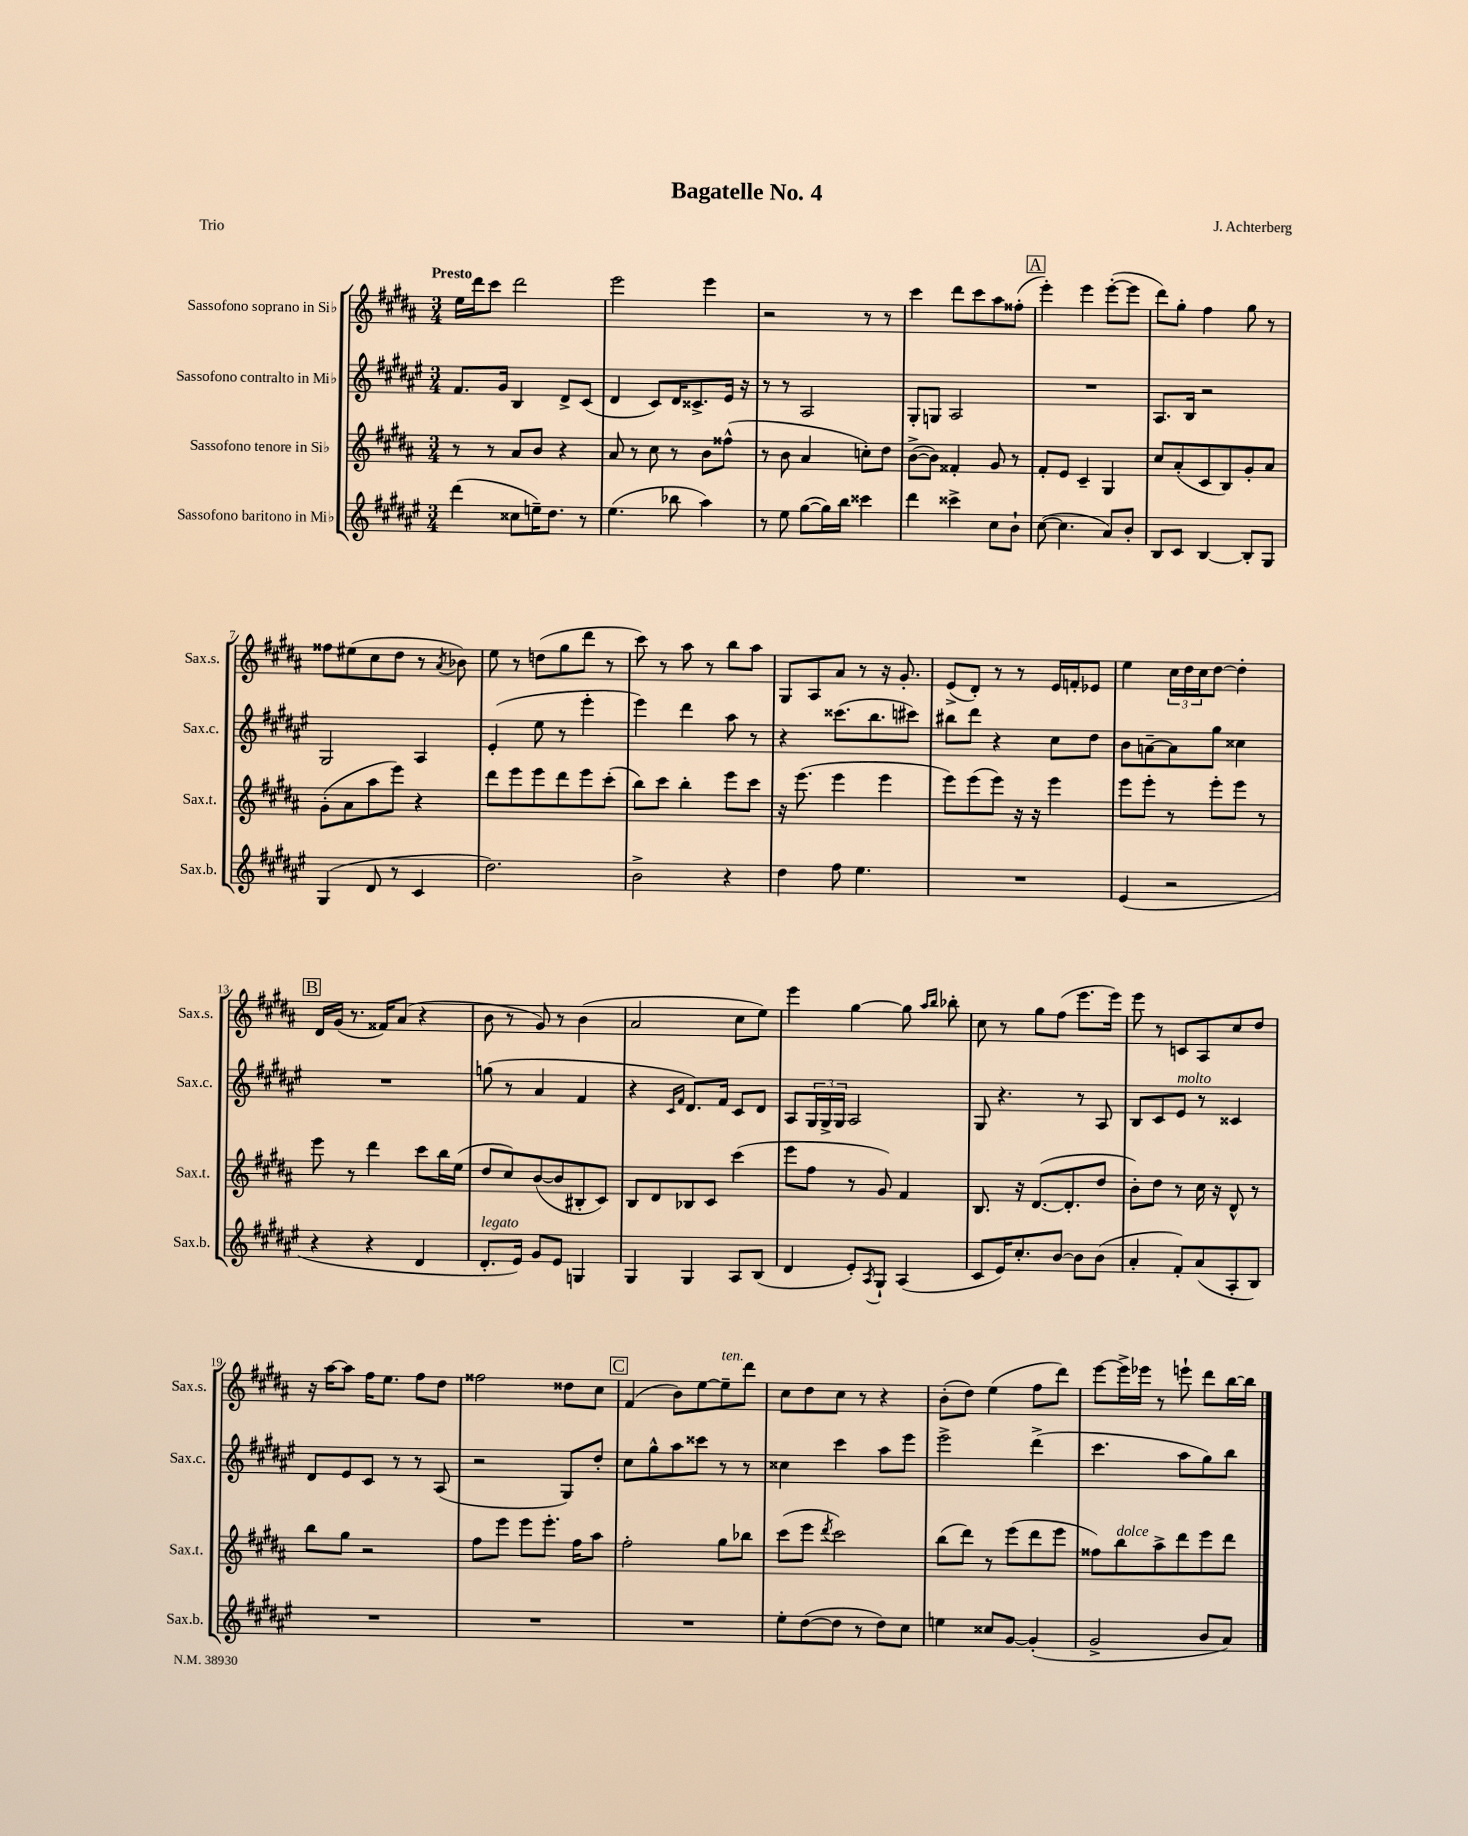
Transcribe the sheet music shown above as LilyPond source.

\header { title = "Bagatelle No. 4" composer = "J. Achterberg" piece = "Trio" }
<<
\new StaffGroup <<
\new Staff = "s0" \with { instrumentName = "Sassofono soprano in Sib" shortInstrumentName = "Sax.s." } {
    \clef treble \key b \major \numericTimeSignature \time 3/4 \tempo "Presto"
    e''16 dis'''16 cis'''8 dis'''2 |
    e'''2 e'''4 |
    r2 r8 r8 |
    cis'''4 dis'''8 cis'''8 ais''8 fisis''8-.( |
    \mark \markup { \box "A" } e'''4-.) e'''4 e'''8~-.( e'''8 |
    dis'''8) gis''8-. fis''4 gis''8 r8 |
    fisis''8 eis''8( cis''8 dis''8 r8 \acciaccatura { ais'8 } bes'8) |
    e''8 r8 d''8( gis''8 dis'''8 r8 |
    cis'''8) r8 ais''8 r8 b''8 ais''8 |
    gis8 ais8 ais'8 r8 r16 gis'8.-. |
    e'8->( dis'8-.) r8 r8 e'16 f'16-. ees'8 |
    e''4 \tuplet 3/2 { cis''16 dis''16 cis''16 } dis''8~ dis''4-. |
    \mark \markup { \box "B" } dis'16 gis'16( r8. fisis'16) ais'8( r4 |
    b'8 r8 gis'8) r8 b'4( |
    ais'2 cis''8 e''8) |
    e'''4 gis''4~ gis''8 \grace { ais''16 b''16 } bes''8-. |
    cis''8 r8 gis''8 fis''8( e'''8. e'''16) |
    e'''8 r8 c'8 ais8 cis''8 dis''8 |
    r16 ais''16~ ais''8 fis''16 e''8. fis''8 dis''8 |
    fisis''2 disis''8 cis''8 |
    \mark \markup { \box "C" } fis'4( b'8) e''8~ e''8--^\markup { \italic "ten." } dis'''8 |
    cis''8 dis''8 cis''8 r8 r4 |
    b'8-.( dis''8) e''4( fis''8 dis'''8) |
    e'''8~ e'''16-> ees'''16 r8 e'''8-! dis'''8 b''16~ b''16 \bar "|." |
}
\new Staff = "s1" \with { instrumentName = "Sassofono contralto in Mib" shortInstrumentName = "Sax.c." } {
    \clef treble \key fis \major \numericTimeSignature \time 3/4
    fis'8. gis'16 b4 dis'8-> cis'8( |
    dis'4 cis'8) dis'16 cisis'8.-> eis'16 r16 |
    r8 r8 ais2 |
    gis8-. g8 ais2 |
    \mark \markup { \box "A" } R2. |
    ais8. b16 r2 |
    gis2 ais4 |
    eis'4-.( eis''8 r8 eis'''4-. |
    eis'''4) dis'''4 ais''8 r8 |
    r4 cisis'''8.( b''8. cis'''8) |
    bis''8 dis'''8 r4 cis''8 dis''8 |
    b'8 a'8~-- a'8 gis''8 cisis''4 |
    \mark \markup { \box "B" } R2. |
    g''8( r8 ais'4 fis'4 |
    r4 \grace { cis'16 fis'16 } dis'8.) fis'16 cis'8 dis'8 |
    ais8 \tuplet 3/2 { gis16 gis16-> gis16 } ais2 |
    gis8 r4. r8 ais8 |
    b8 cis'8 eis'8^\markup { \italic "molto" } r8 cisis'4 |
    dis'8 eis'8 cis'8 r8 r8 ais8( |
    r2 gis8) dis''8-. |
    \mark \markup { \box "C" } cis''8 gis''8-^ ais''8 cisis'''8 r8 r8 |
    cisis''4 cis'''4 ais''8 eis'''8 |
    eis'''2-> dis'''4->( |
    cis'''4. ais''8 gis''8) b''8 \bar "|." |
}
\new Staff = "s2" \with { instrumentName = "Sassofono tenore in Sib" shortInstrumentName = "Sax.t." } {
    \clef treble \key b \major \numericTimeSignature \time 3/4
    r8 r8 ais'8 b'8 r4 |
    ais'8 r8 cis''8 r8 b'8 fisis''8-^( |
    r8 b'8 ais'4 c''8-.) dis''8 |
    b'8~->( b'8) fisis'4-. gis'8 r8 |
    \mark \markup { \box "A" } fis'8-. e'8 cis'4-- gis4 |
    cis''8 ais'8-.( cis'8 b8) gis'8-. ais'8 |
    gis'8-.( ais'8 ais''8 e'''8) r4 |
    dis'''8 e'''8 e'''8 dis'''8 e'''8 cis'''8-.( |
    b''8) cis'''8 b''4-. e'''8 cis'''8 |
    r16 e'''8.( e'''4 e'''4 |
    e'''8) e'''8( e'''8) r16 r16 e'''4 |
    e'''8 e'''8-. r8 e'''8-. e'''8 r8 |
    \mark \markup { \box "B" } e'''8 r8 dis'''4 cis'''8 b''16 e''16( |
    dis''8 cis''8) b'8~( b'8 bis8-. cis'8) |
    b8 dis'8 bes8 cis'8 cis'''4( |
    e'''8 fis''8 r8 gis'8) fis'4 |
    b8. r16 dis'8.~( dis'8.-. dis''8 |
    b'8-.) dis''8 r8 cis''16 r16 dis'8-^ r8 |
    b''8 gis''8 r2 |
    fis''8 e'''8 e'''8 e'''8.-. fis''16 ais''8 |
    \mark \markup { \box "C" } fis''2-. gis''8 bes''8 |
    cis'''8( e'''8 \acciaccatura { dis'''8 } cis'''2) |
    b''8( dis'''8) r8 e'''8( dis'''8 e'''8 |
    fisis''8) b''8^\markup { \italic "dolce" } ais''8-> dis'''8 e'''8 dis'''8 \bar "|." |
}
\new Staff = "s3" \with { instrumentName = "Sassofono baritono in Mib" shortInstrumentName = "Sax.b." } {
    \clef treble \key fis \major \numericTimeSignature \time 3/4
    dis'''4( cisis''8 e''16--) dis''8. r8 |
    eis''4.( bes''8 ais''4) |
    r8 eis''8 gis''8~( gis''16) b''16 cisis'''4 |
    dis'''4 cisis'''4-> cis''8 b'8-! |
    \mark \markup { \box "A" } cis''8~( cis''4. ais'8) b'8-. |
    b8 cis'8 b4~ b8-. gis8 |
    gis4( dis'8 r8 cis'4 |
    dis''2.) |
    b'2-> r4 |
    dis''4 fis''8 eis''4. |
    R2. |
    eis'4( r2 |
    \mark \markup { \box "B" } r4 r4 dis'4 |
    dis'8.-.^\markup { \italic "legato" } eis'16) gis'8 eis'8 g4 |
    gis4 gis4 ais8 b8( |
    dis'4 eis'8-.) \acciaccatura { ais8 } gis8-! ais4( |
    cis'8 eis'16) cis''8.-. b'8~ b'8 b'8( |
    ais'4-. fis'8-.) ais'8( ais8-. b8) |
    R2. |
    R2. |
    \mark \markup { \box "C" } R2. |
    eis''8-. dis''8~( dis''8 r8 dis''8) cis''8 |
    e''4 cisis''8 gis'8~ gis'4-.( |
    gis'2-> b'8 ais'8) \bar "|." |
}
>>
>>
